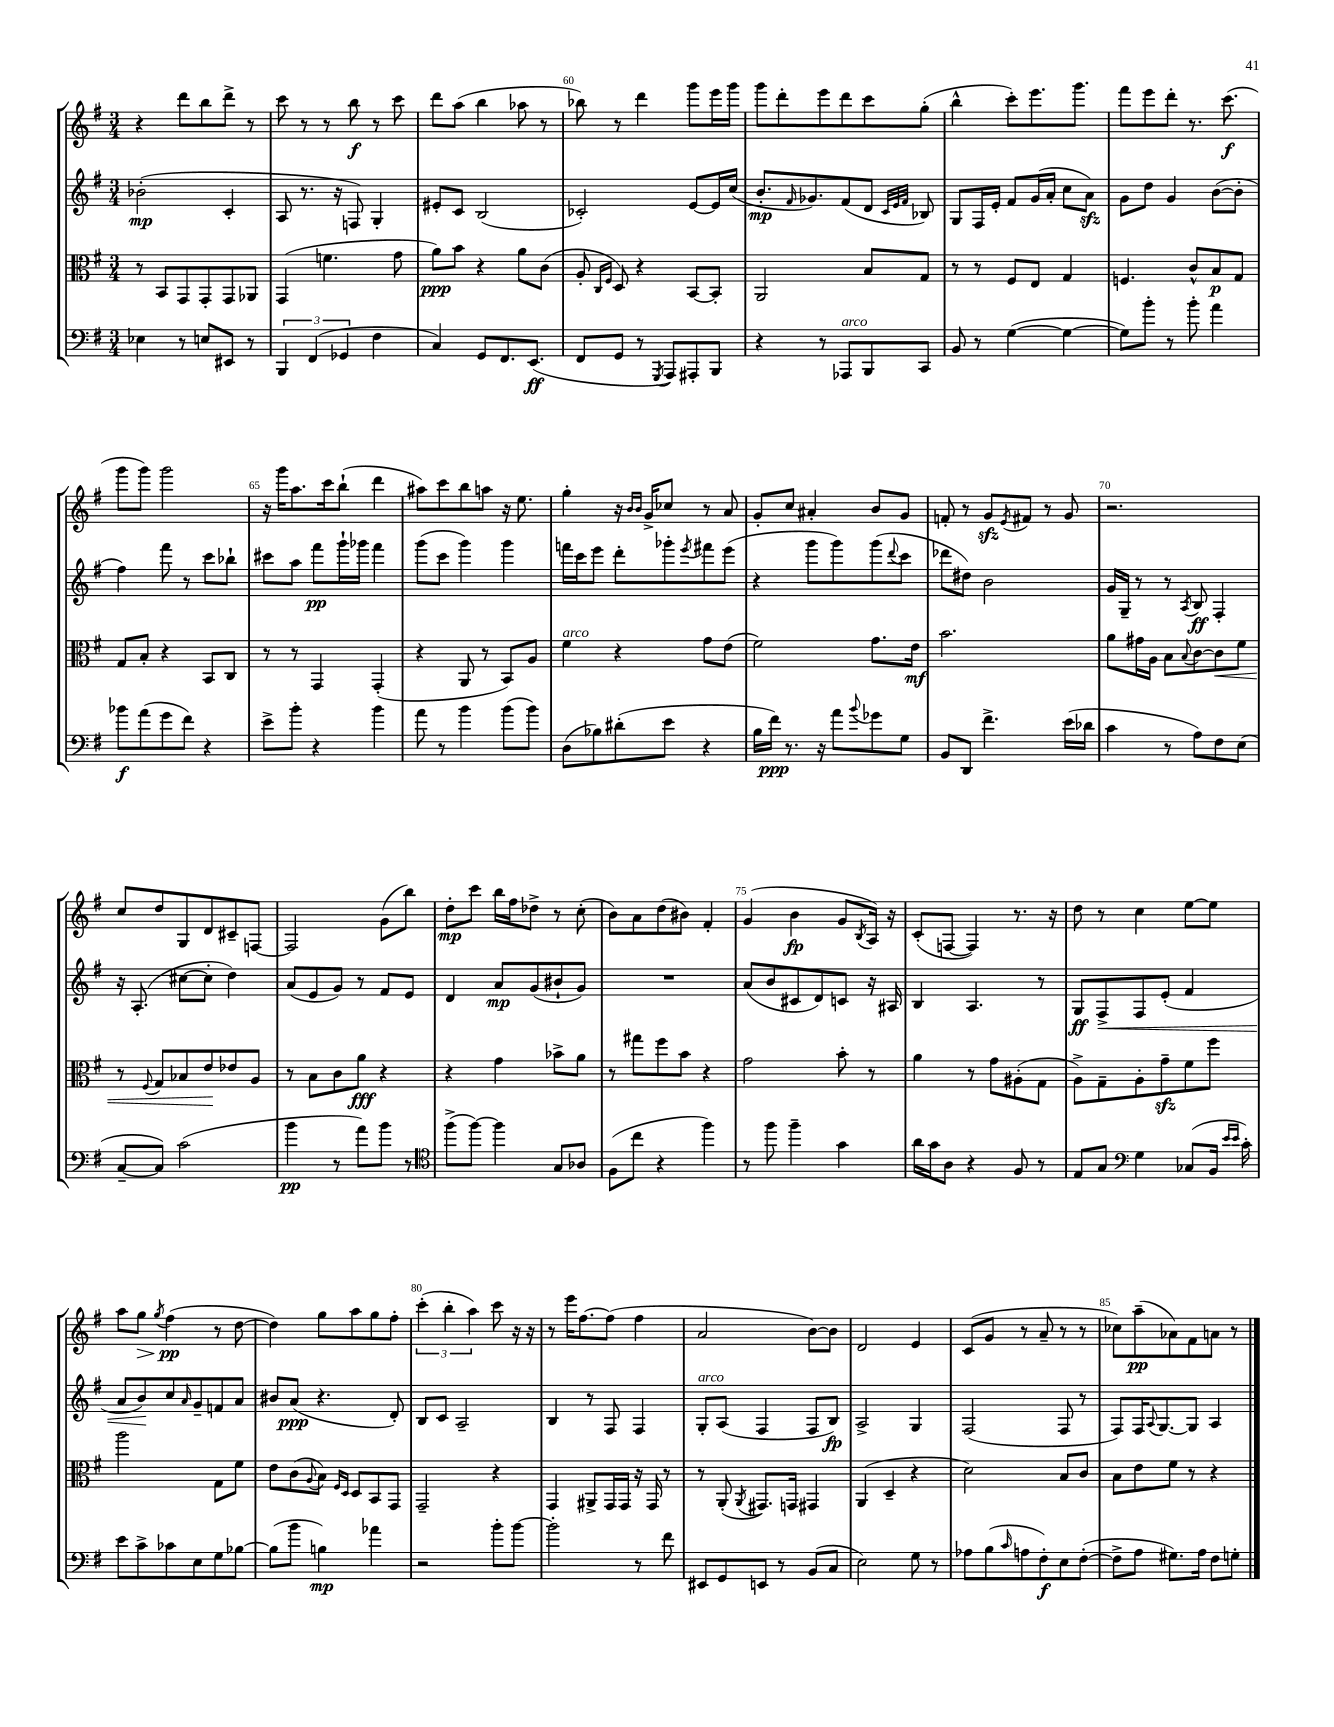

**kern	**kern	**kern	**kern
*staff4	*staff3	*staff2	*staff1
*clefF4	*clefC3	*clefG2	*clefG2
*k[f#]	*k[f#]	*k[f#]	*k[f#]
*M3/4	*M3/4	*M3/4	*M3/4
4E-\	8r	(2b-'\	4r
.	8BB/L	.	.
8r	8GG/	.	8ddd\L
8E/L	8GG'/	.	8bb\
8EE#/J	8GG/	4c'/	8ddd^\J
8r	8AA-/J	.	8r
=	=	=	=
6BBB/	(4GG/	8A/	8ccc\
.	.	8.r	8r
(6FF#/	.	.	.
.	4.f\	.	8r
.	.	16r	.
6GG-/	.	.	.
.	.	8F/)	8bb\
4F#\	.	4G'/	8r
.	8g\	.	8ccc\
=	=	=	=
4C/)	8a\L)	8e#'/L	8ddd\L
.	8b\J	8c/J	(8aa\J
8GG/L	4r	(2B/	4bb\
8.FF#/	.	.	.
.	8a\L	.	8aa-\
(8.EE/J	.	.	.
.	(8c\J	.	8r
=	=	=	=
8FF#/L	8A'/	2c-'/)	8bb-\)
.	16qqC/LL	.	.
.	16qqF#/JJ	.	.
8GG/J	8D/)	.	8r
8r	4r	.	4ddd\
8qGGG/	.	.	.
8AAA/L)	.	.	.
8AAA#'/	[8BB/L	[8e/L	8ggg\L
8BBB/J	8BB'/]J	16e/]L	16eee\L
.	.	(16cc/JJ	16ggg\JJ
=	=	=	=
4r	2AA/	8.b'/L	8ggg\L
.	.	.	8ddd'\
.	.	16qqf#/	.
.	.	8.g-/)	.
8r	.	.	8eee\
8AAA-/L	.	(8f#/	8ddd\
8BBB/	8B/L	8d/J	8ccc\
.	.	32qqc/LLL	.
.	.	32qqe/	.
.	.	32qqf#/JJJ	.
8CC/J	8G/J	8B-/)	(8gg'\J
=	=	=	=
8BB/	8r	8G/L	4bb^^\
8r	8r	16F#/L	.
.	.	16e'/JJ	.
([4G\	8F#/L	8f#/L	8ccc'\L)
.	8E/J	(16g/L	8.eee\
.	.	16a'/JJ	.
4G\_	4G/	8cc\L	.
.	.	.	8.ggg\J
.	.	8a\J)	.
=	=	=	=
8G\]L)	4.F/	8g\L	8fff#\L
8b'\J	.	8dd\J	8eee\
8r	.	4g/	8ddd'\J
8b'\	8c^^/L	.	8.r
4a\	8B/	([8b\L	.
.	.	.	(8.ccc\
.	8G/J	8b'\]J	.
=	=	=	=
8b-\L	8G/L	4ff#\)	8ggg\L
(8a\	8B'/J	.	8ggg\J)
8g\	4r	8fff#\	2ggg\
8f#\J)	.	8r	.
4r	8BB/L	8ccc\L	.
.	8C/J	8bb-`\J	.
=	=	=	=
8e^\L	8r	8ccc#\L	16r
.	.	.	16ggg\LK
8b'\J	8r	8aa\J	8.aa\
4r	4GG/	8fff#\L	.
.	.	.	16ccc\k
.	.	16ggg`\L	(8bb`\J
.	.	16ggg-\JJ	.
4b\	(4GG'/	4fff#\	4ddd\
=	=	=	=
8a\	4r	(8ggg\L	8aa#\L)
8r	.	8ccc\J	8ccc\
4b\	8AA/	4ggg\)	8bb\
.	8r	.	8aa\J
(8b\L	8BB/L)	4ggg\	16r
.	.	.	8.ee\
8b\J)	8A/J	.	.
=	=	=	=
(8D\L	4f#\	16fff\LL	4gg'\
.	.	16ccc\J	.
8B-\)	.	8eee\J	.
(8d#'\	4r	8ddd'\L	16r
.	.	.	16qqb/LL
.	.	.	16qqb/JJ
.	.	.	16g^/LK
8e\J	.	8ggg-'\	8cc-/J
.	.	8qeee/	.
4r	8g\L	8fff#\	8r
.	(8e\J	(8eee\J	8a/
=	=	=	=
16B\LL	2f#\)	4r	8g'/L
16f#\JJ)	.	.	.
8.r	.	.	8cc/J
.	.	8ggg\L	4a#'/
16r	.	.	.
8a\L	.	8ggg\)	.
8qqb/	.	.	.
8g-\	8.g\L	(8ggg\	8b/L
.	.	8qqddd/	.
8G\J	.	8ccc\J	8g/J
.	16e\Jk	.	.
=	=	=	=
8BB/L	2.b\	8ddd-\L	8f'/
8DD/J	.	8dd#\J)	8r
4.f#^\	.	2b\	8g/L
.	.	.	8qe/
.	.	.	8f#/J
.	.	.	8r
(16e\LL	.	.	8g/
16d-\JJ	.	.	.
=	=	=	=
4c\	8a\L	16g/LL	2.r
.	.	16G~/JJ	.
.	16g#\L	8r	.
.	16A\JJ	.	.
8r	8B\L	8r	.
.	8qqB/	8qA/	.
8A\L)	[8c\	8B/	.
8F#\	8c\]	4F#'/	.
(8E\J	8f#\J	.	.
=	=	=	=
[8C~/L	8r	16r	8cc/L
.	.	(8.A'/	.
.	8qqF#/	.	.
8C/]J)	8G/L	.	8dd/
(2c\	8B-/	[8cc#\L	8G/
.	8e/	8cc#'\]J	8d/
.	8e-/	4dd\)	8c#~/
.	8A/J	.	[8F/J
=	=	=	=
4b\	8r	(8a/L	2F/]
.	8B\L	8e/	.
8r	8c\	8g/J)	.
8a\L)	8a\J	8r	.
8b\J	4r	8f#/L	(8g\L
8r	.	8e/J	8bb\J)
=	=	=	=
*clefC4	*	*	*
(8ff#^\L	4r	4d/	8dd'\L
[8ff#\J)	.	.	8ccc\J
4ff#\]	4g\	8a/L	16bb\LL
.	.	.	16ff#\J
.	.	(8g/	8dd-^\J
8G/L	8b-^\L	8b#`/	8r
8A-/J	8a\J	8g/J)	(8cc'\
=	=	=	=
(8F#\L	8r	2.r	8b\L)
8cc\J	8gg#\L	.	8a\
4r	8ff#\	.	(8dd\
.	8b\J	.	8b#\J)
4ff#\)	4r	.	4f#'/
=	=	=	=
8r	2g\	(8a/L	(4g/
8ff#\	.	8b/	.
4ff#~\	.	8c#/	4b\
.	.	8d/)	.
4g\	8b'\	8c/J	8g/L
.	.	.	8qB/
.	8r	16r	16A/Jk)
.	.	16A#/	16r
=	=	=	=
16a\LL	4a\	4B/	(8c'/L
16g\J	.	.	.
8A\J	.	.	[8F/J
4r	8r	4.A/	4F/])
.	8g\L	.	.
8F#/	(8A#'\	.	8.r
8r	8G\J	8r	.
.	.	.	16r
=	=	=	=
8E/L	8A^\L)	8G/L	8dd\
8G/J	8G~\	8F#^/	8r
*clefF4	*	*	*
4G\	8A'\	8F#/	4cc\
.	8g~\	(8e'/J	.
(8C-/L	8f#\	4f#/	[8ee\L
16BB/Jk	8ff#\J	.	8ee\]J
16qqe/LL	.	.	.
16qqe/JJ	.	.	.
16c'\)	.	.	.
=	=	=	=
8e\L	2aa\	8a/L	8aa\L
8c^\	.	8b/)	8gg\J
.	.	.	8qgg/
8c-\	.	8cc/	(4ff#\
.	.	16qqa/	.
8E\	.	8g~/	.
8G\	8G\L	8f/	8r
[8B-\J	8f#\J	8a/J	[8dd\
=	=	=	=
(8B-\]L	8e\L	8b#/L	4dd\])
8b\J	(8c\	(8a/J	.
.	8qqA/	.	.
4B\)	8B\J)	4.r	8gg\L
.	16qqF#/LL	.	.
.	16qqD/JJ	.	.
.	8D/L	.	8aa\
4a-\	8BB/	.	8gg\
.	8GG/J	8d'/)	8ff#'\J
=	=	=	=
2r	2GG~/	8B/L	(6ccc'\
.	.	8c/J	.
.	.	.	6bb'\
.	.	2A~/	.
.	.	.	6aa\)
8b'\L	4r	.	8ccc\
[8b\J	.	.	16r
.	.	.	16r
=	=	=	=
2b'\]	4GG/	4B/	8r
.	.	.	16eee\LK
.	.	.	[8.ff#\
.	8AA#^/L	8r	.
.	16GG/L	8F#/	(8ff#\]J
.	16GG/JJ	.	.
8r	16r	4F#/	4ff#\
.	16GG/	.	.
8f#\	8r	.	.
=	=	=	=
8EE#/L	8r	8G'/L	2a/
8GG/	(8AA'/	(8A/J	.
.	8qAA/	.	.
8EE/J	8.GG#/L)	4F#/	.
8r	.	.	.
.	16GG/Jk	.	.
(8BB/L	4GG#/	8F#/L	[8b\L)
8C/J	.	8B/J)	8b\]J
=	=	=	=
2E\)	(4AA/	2A^/	2d/
.	4D~/	.	.
8G\	4r	4G/	4e/
8r	.	.	.
=	=	=	=
8A-\L	2d\)	(2F#/	(8c/L
(8B\	.	.	8g/J
16qqc/	.	.	.
8A\	.	.	8r
8F#'\)	.	.	8a~/
8E\	8B/L	8F#/	8r
([8F#'\J	8c/J	8r	8r
=	=	=	=
8F#^\]L	8B\L	8F#/L)	8cc-\L)
8A\J	8e\	16F#/K	(8aa~\
.	.	8qqA/	.
.	.	[8.G/	.
8.G#\L)	8f#\J	.	8a-\)
.	8r	8G/]J	8f#\
16A\Jk	.	.	.
8F#\L	4r	4A/	8a\J
8G'\J	.	.	8r
==	==	==	==
*-	*-	*-	*-
